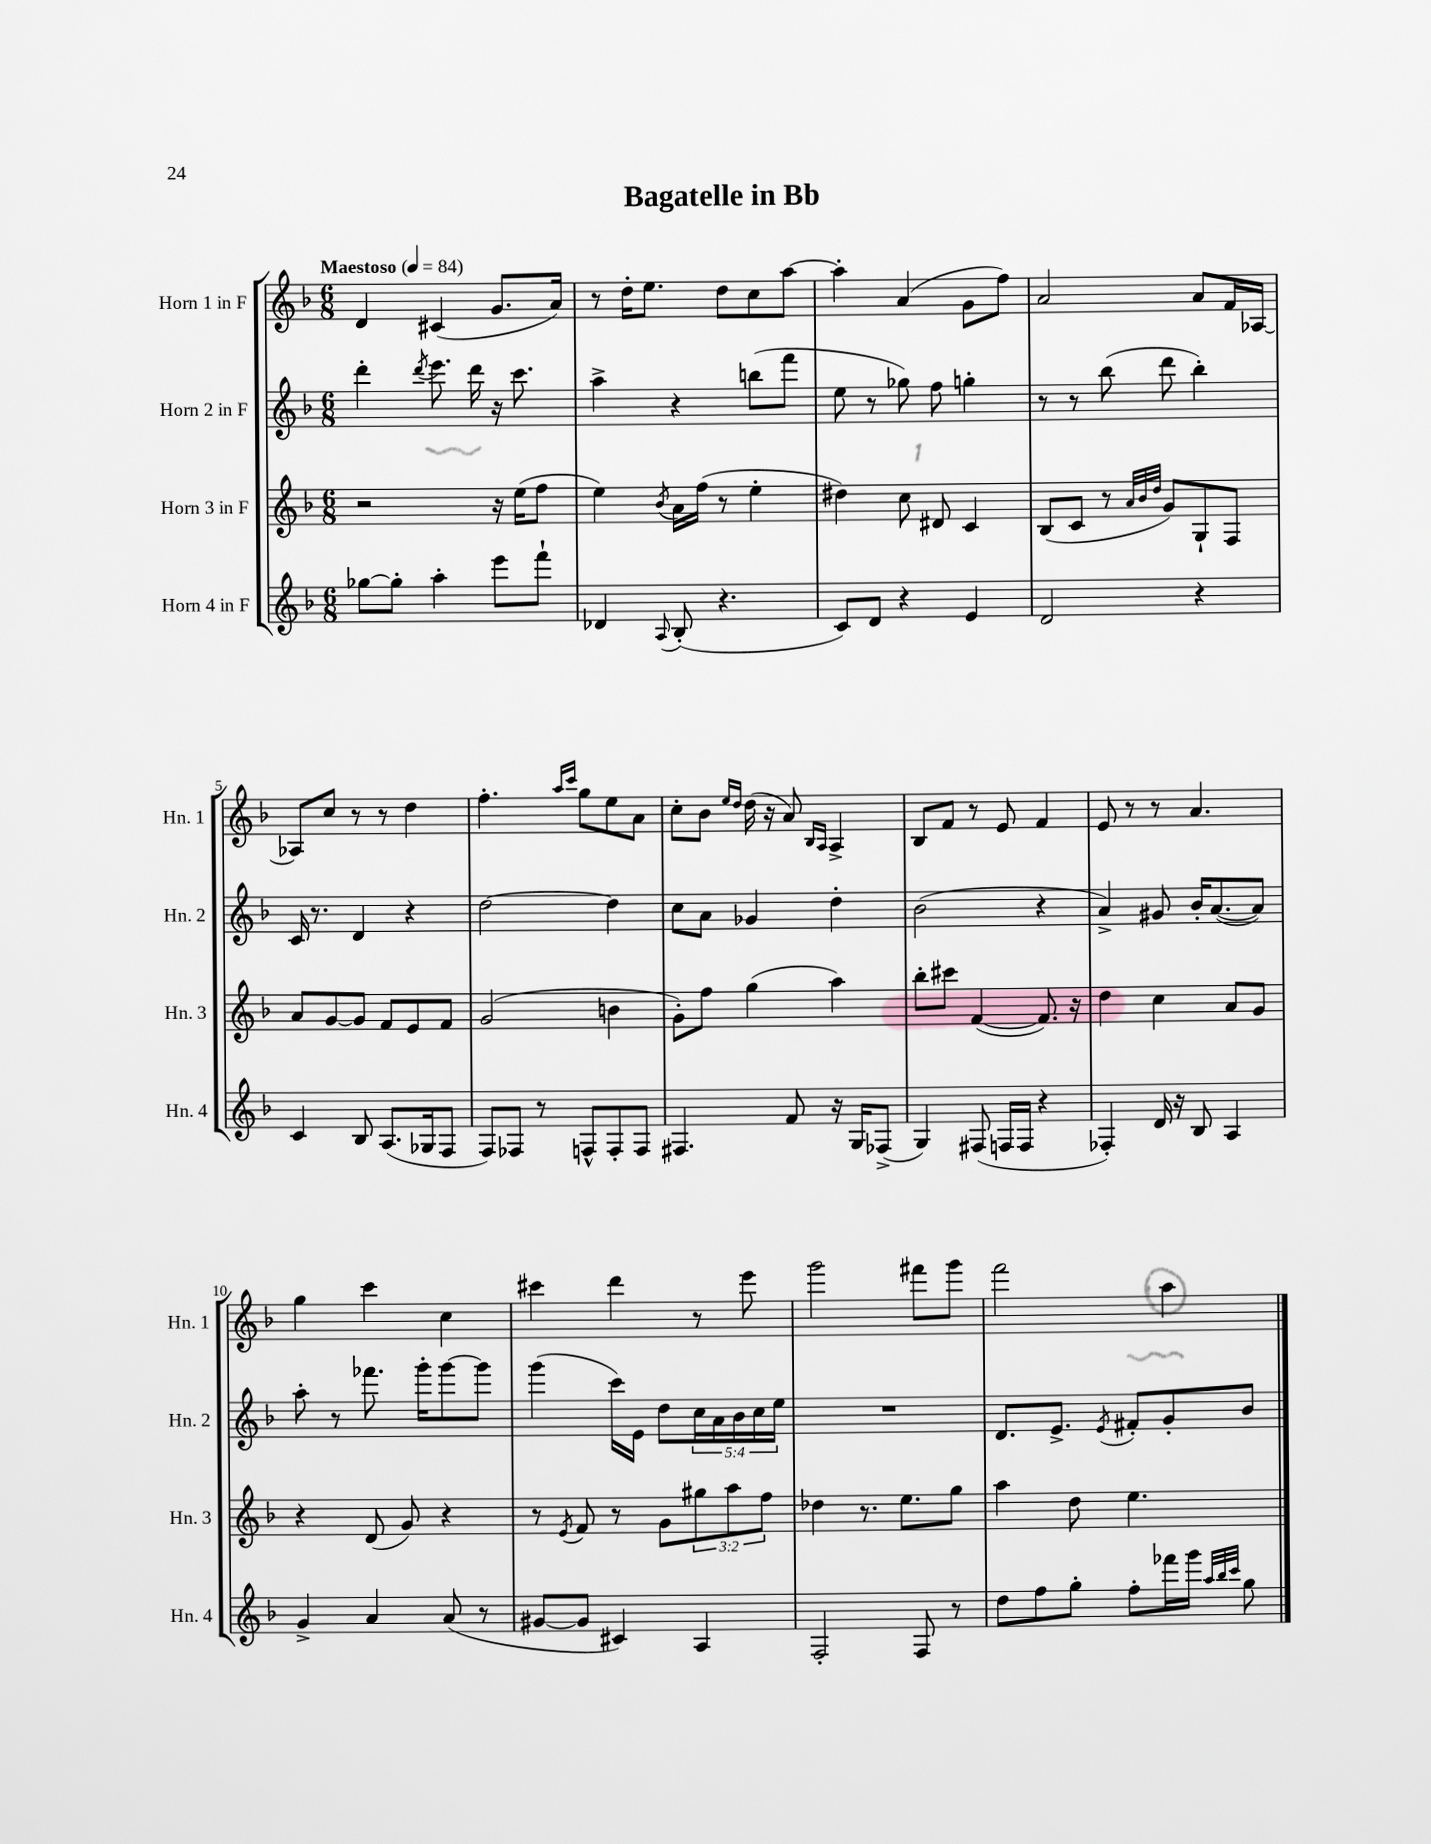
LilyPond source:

\header { title = "Bagatelle in Bb" }
<<
\new StaffGroup <<
\new Staff = "s0" \with { instrumentName = "Horn 1 in F" shortInstrumentName = "Hn. 1" } {
    \clef treble \key f \major \numericTimeSignature \time 6/8 \tempo "Maestoso" 4 = 84
    d'4 cis'4( g'8. a'16) |
    r8 d''16-. e''8. d''8 c''8 a''8~ |
    a''4-. a'4( g'8 f''8) |
    a'2 a'8 f'16 aes16~ |
    aes8 c''8 r8 r8 d''4 |
    f''4.-. \grace { a''16 c'''16 } g''8 e''8 a'8 |
    c''8-. bes'8 \grace { e''16 d''16 } d''16( r16 a'8) \grace { bes16 a16 } a4-> |
    bes8 f'8 r8 e'8 f'4 |
    e'8 r8 r8 a'4. |
    g''4 c'''4 c''4 |
    cis'''4 d'''4 r8 e'''8 |
    g'''2 fis'''8 g'''8 |
    f'''2 a''4 \bar "|." |
}
\new Staff = "s1" \with { instrumentName = "Horn 2 in F" shortInstrumentName = "Hn. 2" } {
    \clef treble \key f \major \numericTimeSignature \time 6/8 \override Staff.TupletNumber.text = #tuplet-number::calc-fraction-text
    d'''4-. \acciaccatura { d'''8 } e'''8. d'''16 r16 c'''8. |
    a''4-> r4 b''8( f'''8 |
    e''8 r8 ges''8) f''8 g''4-. |
    r8 r8 bes''8( d'''8 bes''4-.) |
    c'16 r8. d'4 r4 |
    d''2~ d''4 |
    c''8 a'8 ges'4 d''4-. |
    bes'2( r4 |
    a'4->) gis'8 bes'16-. a'8.~( a'8) |
    a''8-. r8 fes'''8. g'''16-. g'''8~ g'''8 |
    g'''4( c'''16) e'16 d''8 \tuplet 5/4 { c''16 a'16 bes'16 c''16 e''16 } |
    R2. |
    d'8. e'8.-> \acciaccatura { e'8 } fis'8-. g'8-. bes'8 \bar "|." |
}
\new Staff = "s2" \with { instrumentName = "Horn 3 in F" shortInstrumentName = "Hn. 3" } {
    \clef treble \key f \major \numericTimeSignature \time 6/8 \override Staff.TupletNumber.text = #tuplet-number::calc-fraction-text
    r2 r16 e''16( f''8 |
    e''4) \acciaccatura { bes'8 } a'16 f''16( r8 e''4-. |
    dis''4) c''8 dis'8 c'4 |
    bes8( c'8 r8 \grace { a'32 bes'32 d''32 } g'8) g8-! f8 |
    a'8 g'8~ g'8 f'8 e'8 f'8 |
    g'2( b'4 |
    g'8-.) f''8 g''4( a''4) |
    bes''8-. cis'''8 f'4~( f'8.) r16 |
    d''4 c''4 a'8 g'8 |
    r4 d'8( g'8) r4 |
    r8 \acciaccatura { e'8 } f'8 r8 g'8 \tuplet 3/2 { gis''8 a''8 f''8 } |
    des''4 r8. e''8. g''8 |
    a''4 d''8 e''4. \bar "|." |
}
\new Staff = "s3" \with { instrumentName = "Horn 4 in F" shortInstrumentName = "Hn. 4" } {
    \clef treble \key f \major \numericTimeSignature \time 6/8
    ges''8~ ges''8-. a''4-. e'''8 f'''8-! |
    des'4 \appoggiatura { a8 } bes8-.( r4. |
    c'8) d'8 r4 e'4 |
    d'2 r4 |
    c'4 bes8 a8.( ges16 f8 |
    f8) fes8 r8 f8-^ f8-. f8 |
    fis4. f'8 r16 g16 fes8->( |
    g4) fis8( f16 f16 r4 |
    fes4-.) d'16 r16 bes8 a4 |
    g'4-> a'4 a'8( r8 |
    gis'8~ gis'8 cis'4) a4 |
    f2-. f8 r8 |
    d''8 f''8 g''8-. f''8-. fes'''16 g'''16 \grace { a''32 bes''32 c'''32 } g''8 \bar "|." |
}
>>
>>
